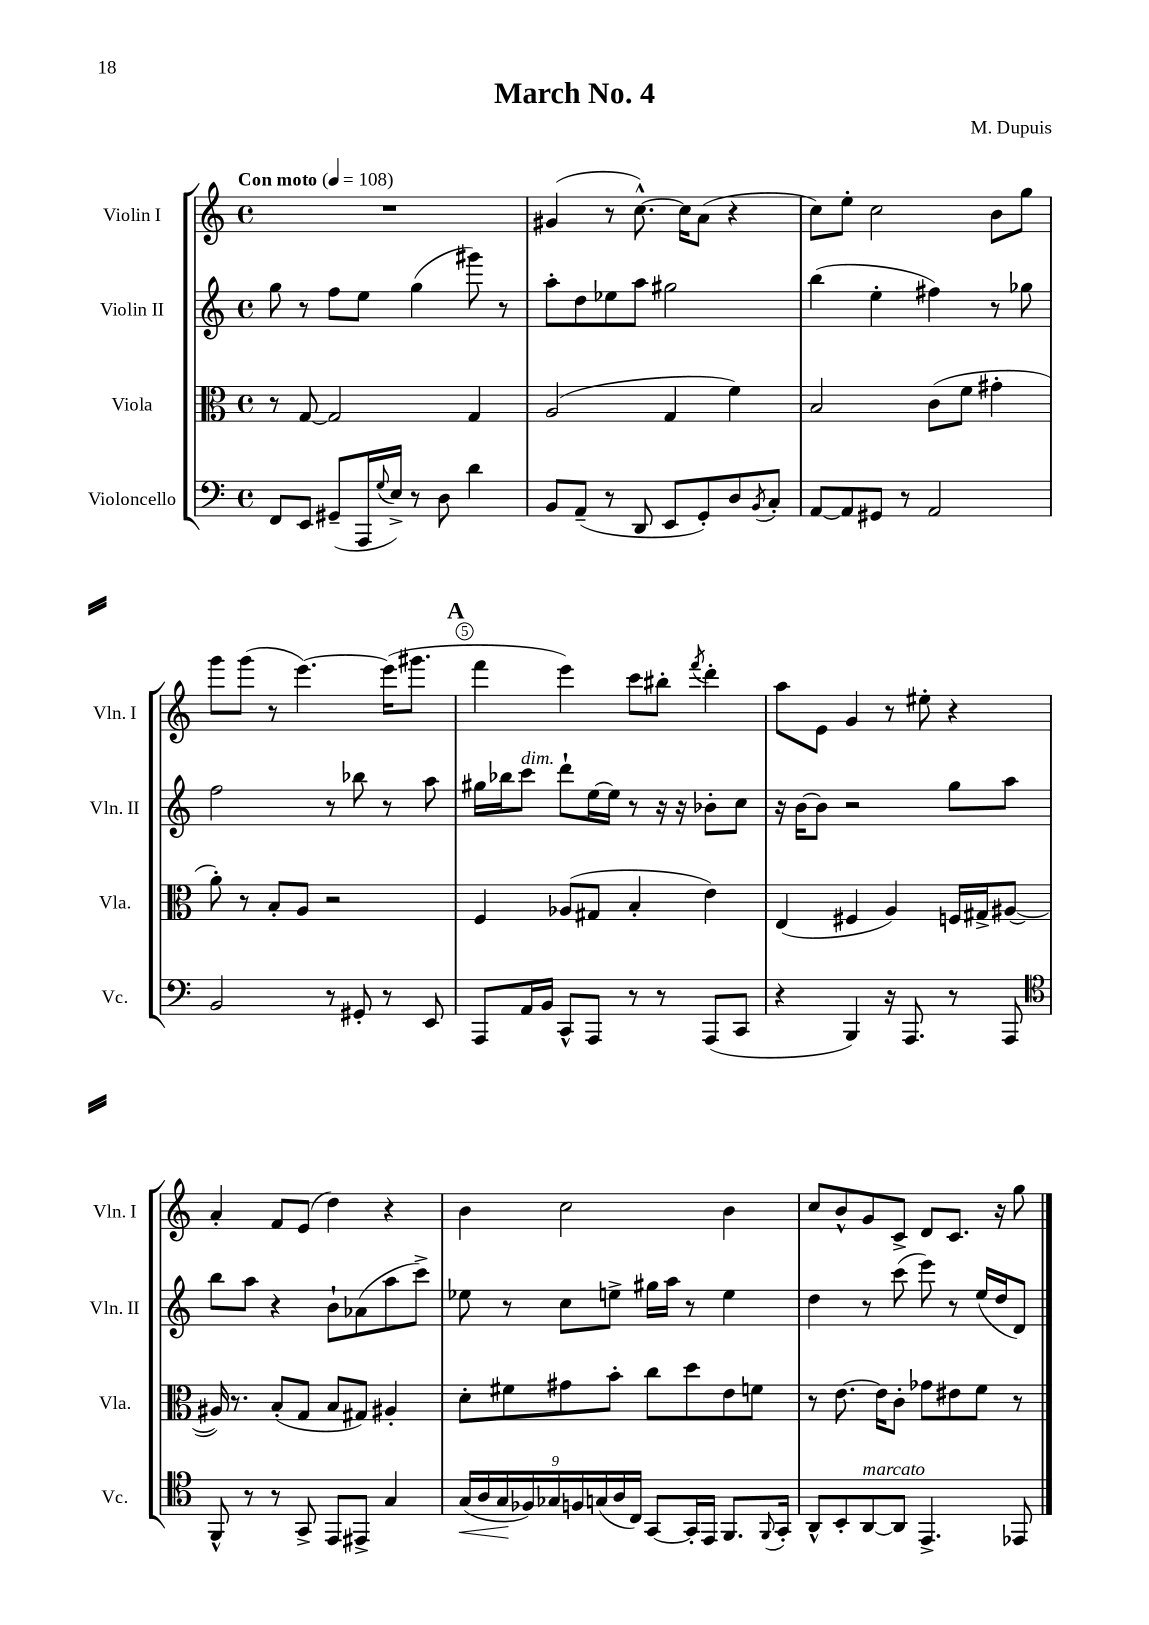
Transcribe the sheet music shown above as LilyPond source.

\header { title = "March No. 4" composer = "M. Dupuis" }
<<
\new StaffGroup <<
\new Staff = "s0" \with { instrumentName = "Violin I" shortInstrumentName = "Vln. I" } {
    \clef treble \key c \major \defaultTimeSignature \time 4/4 \tempo "Con moto" 4 = 108
    R1 |
    gis'4( r8 c''8.~-^) c''16 a'8( r4 |
    c''8) e''8-. c''2 b'8 g''8 |
    g'''8 g'''8( r8 e'''4.~) e'''16( gis'''8. |
    \mark \markup { \bold "A" } f'''4 e'''4) c'''8 bis''8-. \acciaccatura { f'''8 } d'''4-. |
    a''8 e'8 g'4 r8 eis''8-. r4 |
    a'4-. f'8 e'8( d''4) r4 |
    b'4 c''2 b'4 |
    c''8 b'8-^ g'8 c'8-> d'8 c'8. r16 g''8 \bar "|." |
}
\new Staff = "s1" \with { instrumentName = "Violin II" shortInstrumentName = "Vln. II" } {
    \clef treble \key c \major \defaultTimeSignature \time 4/4
    g''8 r8 f''8 e''8 g''4( gis'''8) r8 |
    a''8-. d''8 ees''8 a''8 gis''2 |
    b''4( e''4-. fis''4) r8 ges''8 |
    f''2 r8 bes''8 r8 a''8 |
    \mark \markup { \bold "A" } gis''16 bes''16 c'''8^\markup { \italic "dim." } d'''8-! e''16~ e''16 r8 r16 r16 bes'8-. c''8 |
    r16 b'16~ b'8 r2 g''8 a''8 |
    b''8 a''8 r4 b'8-! aes'8( a''8 c'''8->) |
    ees''8 r8 c''8 e''8-> gis''16 a''16 r8 e''4 |
    d''4 r8 c'''8( e'''8) r8 e''16( d''16 d'8) \bar "|." |
}
\new Staff = "s2" \with { instrumentName = "Viola" shortInstrumentName = "Vla." } {
    \clef alto \key c \major \defaultTimeSignature \time 4/4
    r8 g8~ g2 g4 |
    a2( g4 f'4) |
    b2 c'8( f'8 gis'4-. |
    a'8-.) r8 b8-. a8 r2 |
    \mark \markup { \bold "A" } f4 aes8( gis8 b4-. e'4) |
    e4( fis4 a4) f16 gis16-> ais8~( |
    ais16) r8. b8-.( g8 b8 gis8) ais4-. |
    d'8-. fis'8 gis'8 b'8-. c''8 d''8 e'8 f'8 |
    r8 e'8.~ e'16 c'8-. ges'8 eis'8 f'8 r8 \bar "|." |
}
\new Staff = "s3" \with { instrumentName = "Violoncello" shortInstrumentName = "Vc." } {
    \clef bass \key c \major \defaultTimeSignature \time 4/4
    f,8 e,8 gis,8--( a,,16 \appoggiatura { g8 } e16->) r8 d8 d'4 |
    b,8 a,8--( r8 d,8 e,8 g,8-.) d8 \acciaccatura { b,8 } c8-. |
    a,8~ a,8 gis,8 r8 a,2 |
    b,2 r8 gis,8-. r8 e,8 |
    \mark \markup { \bold "A" } a,,8 a,16 b,16 c,8-^ a,,8 r8 r8 a,,8( c,8 |
    r4 b,,4) r16 a,,8. r8 a,,8 |
    \clef tenor f,8-^ r8 r8 g,8-> e,8 eis,8-> g4 |
    \tuplet 9/8 { g16\<( a16 g16\! fes16) ges16 f16 g16( a16 c16) } g,8~ g,16-. e,16 f,8. \appoggiatura { f,8 } g,16-. |
    a,8-^ b,8-. a,8~^\markup { \italic "marcato" } a,8 e,4.-> ees,8 \bar "|." |
}
>>
>>
\layout { \context { \Score \override BarNumber.break-visibility = ##(#f #t #t) barNumberVisibility = #(every-nth-bar-number-visible 5) \override BarNumber.stencil = #(make-stencil-circler 0.1 0.3 ly:text-interface::print) } }
